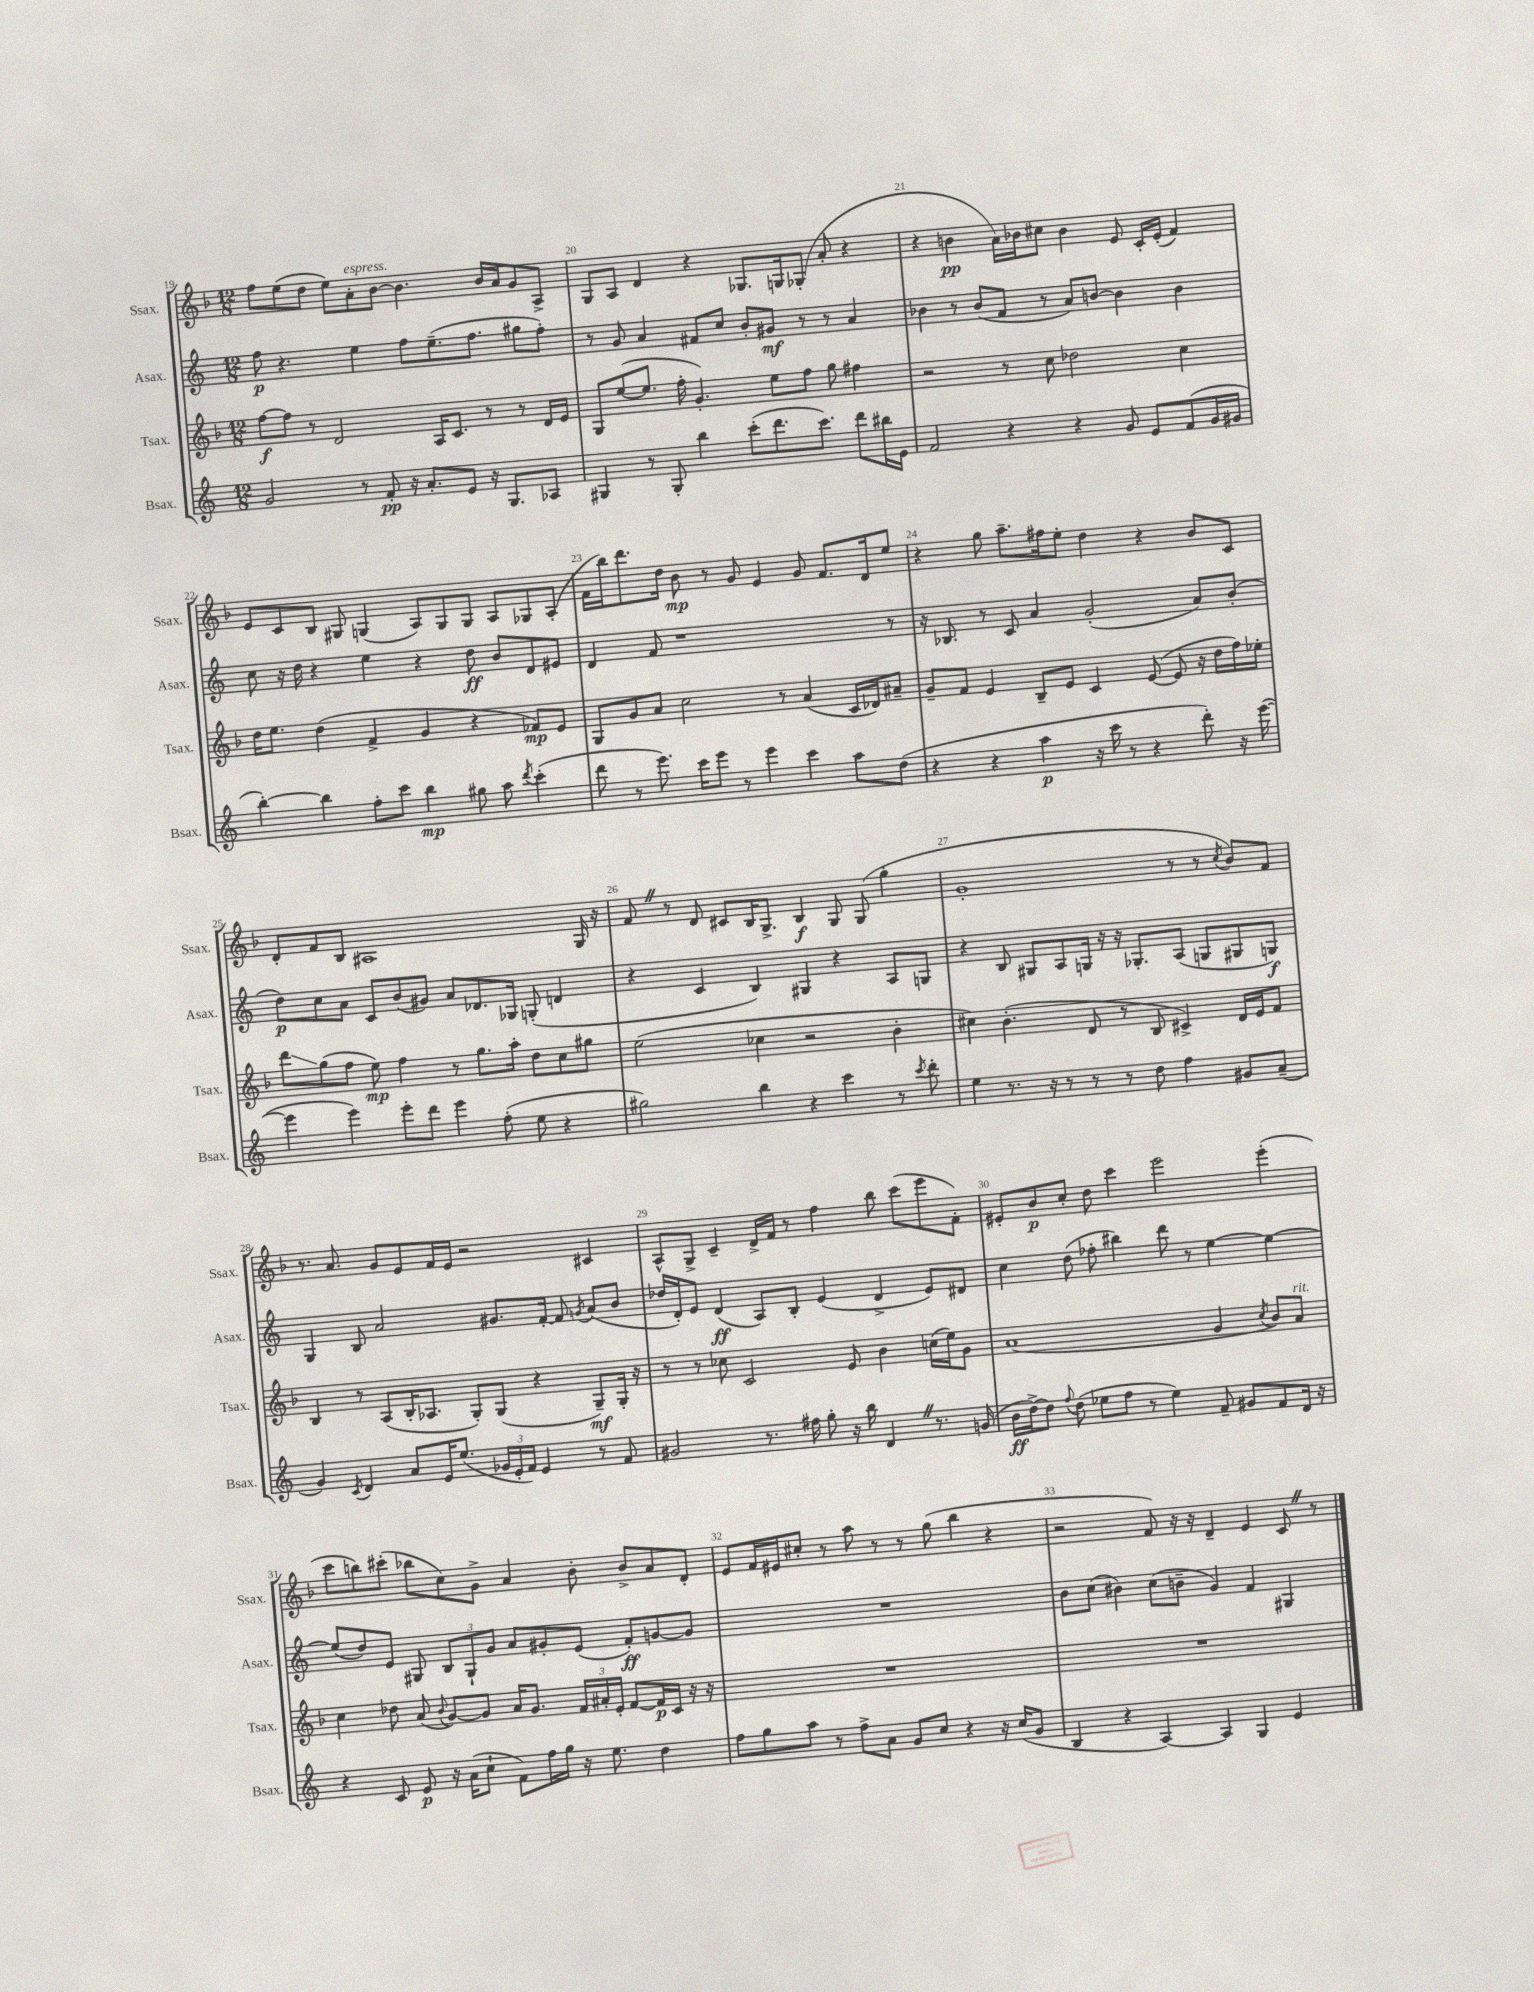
<<
\new StaffGroup <<
\new Staff = "s0" \with { instrumentName = "Ssax." shortInstrumentName = "Ssax." } {
    \clef treble \key f \major \numericTimeSignature \time 12/8
    \autoBeamOff f''8[ e''8( d''8] e''8[) a'8-.^\markup { \italic "espress." } bes'8]~ bes'4. bes'16[ a'16 g'8 a8]-> |
    g8[ a8] d'4 r4 ges8.[ g16 ges8]-.( a'8-. r4 |
    r4 b'4\pp a'16[) bes'16 cis''8] bes'4 e'8 c'16[-. e'16]-.( f'4) |
    e'8[ c'8 bes8] gis8 g4( a8[) g8 g8] a8[ ges8 a8]-.( |
    f'16[ bes''16) d'''8. d''16] bes'8\mp r8 g'8 e'4 g'8 f'8.[ d'16 e''8] |
    r4 g''8 a''8.[-- fis''16 e''8]-. d''4 r4 bes'8[ c'8] |
    d'8[-. f'8 bes8] ais1 g16 r16 |
    f'8 \once \override BreathingSign.text = \markup { \musicglyph "scripts.caesura.straight" } \breathe r8 d'8 cis'8[ bes16 g8.]-> bes4\f g8 g8( g''4-. |
    g'1-. r8 r8 \acciaccatura { c''8 } bes'8[) f'8] |
    r8. a'8. g'8[ e'8 f'16 e'16] r2 cis'4 |
    a8[-^ g8]-> c'4-- d'16[-> f'16] r8 f''4 bes''8 c'''8[( e'''8 f'8]-.) |
    eis'8[-. bes'8\p c''8]-. d''8 c'''4 e'''2 e'''4-.( |
    c'''8[ b''8) cis'''8]-.( bes''8[ c''8) g'8]-> a'4 bes'8-. bes'8[-> a'8 d'8]-. |
    e'8[ f'16 eis'16 cis''8]-. r8 a''8 r8 r8 g''8( bes''4 r4 |
    r2 f'8) r16 r16 d'4-- e'4 c'8 \once \override BreathingSign.text = \markup { \musicglyph "scripts.caesura.straight" } \breathe r8 \bar "|." |
}
\new Staff = "s1" \with { instrumentName = "Asax." shortInstrumentName = "Asax." } {
    \clef treble \key c \major \numericTimeSignature \time 12/8
    \autoBeamOff f''8\p r4. e''4 f''8[ e''8.--( f''8.] gis''8[ f''8]-.) |
    r8 g'8 a'4 fis'8[ c''8] b'8[-. gis'8]\mf r8 r8 a'4 |
    bes'4 r8 bes'8[( f'8] r8 a'8[) b'8]~ b'4 b'4 |
    c''8 r16 d''16 r4 e''4 r4 d''8\ff b'8[ d'8 eis'8] |
    d'4 f'8 r1 r8 |
    r16 bes8. r8 c'8 a'4 g'2-.( a'8[) b'8]-.( |
    d''8[\p) c''8 a'8] c'8[ b'8( gis'8]) a'8[ des'8. ges16] g8-.( d'4 |
    r4 c'4 b4) gis4 r4 a8[ g8] |
    r4 b8 gis8[ a8 g16] r16 r16 ges8.[-. a8]( g8[ gis8 g8]\f) |
    g4 b8 a'2 gis'8.[ f'16]~-. f'8 \acciaccatura { g'8 } a'8[( b'8] |
    des''16[ d'16-.) e'8] d'4\ff( a8[) b8]-. e'4( d'4-> e'8[) dis'8] |
    c''4 d''8( fes''8-. bis''4) d'''8 r8 e''4~ e''4~ |
    e''8[( d''8) e'8] gis8 \tuplet 3/2 { b8[ gis8-! g'8] } a'8[ gis'8-. e'8]( f'8[-.\ff) g'8~ g'8] |
    R1. |
    b'8[ c''8]( bis'4) c''8[( b'8]-- g'4) f'4 gis4 \bar "|." |
}
\new Staff = "s2" \with { instrumentName = "Tsax." shortInstrumentName = "Tsax." } {
    \clef treble \key f \major \numericTimeSignature \time 12/8
    \autoBeamOff f''8[~\f f''8] r8 d'2 a16[ c'8.] r8 r8 d'16[ e'16] |
    g8[ e''8~( e''8.] f''16-. g'4.-.) e''8[ f''8] g''8 fis''4 |
    r2 r8 c''8 des''2 c''4 |
    d''16[ e''8.] d''4( f'4-> g'4 r4 fes'8[\mp) e'8] |
    g8[ g'8 a'8] c''2 r8 a'4( c'16[ des'16) ais'8]-- |
    g'8[-- f'8] e'4 bes8[-- e'8] c'4 e'8~( e'8 r16 d''16[ f''16) ees''16]-. |
    d'''8[\glissando g''8( f''8] e''8\mp) f''4 r8 g''8.[ a''16]-. d''8[ c''8 gis''8] |
    e''2( ces''4 r2 bes'4-. |
    cis''4) bes'4.-.( d'8 r8 bes8 cis'4->) d'16[ e'16 f'8] |
    bes4 r8 a8[( bes16-. aes8.] g8[-.) g8]( r4 g8[--\mf) g16]-. r16 |
    r8 r8 ces''8 c'2 e'8 bes'4 c''16[( e''16) g'8] |
    a'1( g'4 \acciaccatura { c''8 } bes'8[) a'8]^\markup { \italic "rit." } |
    c''4 des''8 a'8( \appoggiatura { bes'8 } g'8[~) g'8] a'16[ g'8.] \tuplet 3/2 { f'16[ ais'16-. e'16]-. } f'8[~ f'16\p c'16] r16 r16 |
    R1. |
    R1. \bar "|." |
}
\new Staff = "s3" \with { instrumentName = "Bsax." shortInstrumentName = "Bsax." } {
    \clef treble \key c \major \numericTimeSignature \time 12/8
    \autoBeamOff g'2 r8 f'8-.\pp r16 a'8.[-. e'8] r16 g8.[ aes8] |
    gis4 r8 gis8-. b''4 c'''8[-.( d'''8. c'''8.]) d'''8[ bis''16 e'16] |
    f'2 r4 r4 g'8 e'8[ f'8( g'16 gis'16] |
    b''4~-.) b''4 f''8[-. c'''8] b''4\mp gis''8 a''8 \acciaccatura { d'''8 } c'''4-.( |
    d'''8 r8 e'''8.) c'''16[ e'''8] r8 e'''4 c'''4 a''8[ d''8]( |
    r4 r4 a''4\p r16 c'''16 r8 r4 d'''8-.) r16 e'''16~( |
    e'''4 e'''4) e'''8[-. d'''8] e'''4 f''8-.( e''8 r4 |
    gis''2) b''4 r4 c'''4 r8 \acciaccatura { c'''8 } d'''8-. |
    e''4 r8. r16 r8 r8 r8 d''8 f''4 gis'8[ a'8]--( |
    g'4) \acciaccatura { c'8 } d'4 a'8[ e'16 e''8.]( \tuplet 3/2 { ges'16[ e'16-. f'16]) } e'4 r8 f'8 |
    gis'2 r8. fis''16 g''8-. r16 b''16 d'4 \once \override BreathingSign.text = \markup { \musicglyph "scripts.caesura.straight" } \breathe r8. g'16( |
    b'16[\ff d''16~->) d''8] \appoggiatura { f''8 } d''8( ees''8[ f''8] r8 ees''4) f'8-- gis'8[ f'8 d'16] r16 |
    r4 c'8 e'8\p r16 a'16[( c''8]-! f'8[) f''16 g''16] r16 e''8. d''4 |
    f''8[ g''8 a''8] r8 f''8[-> a'8] g'8[ c''8] r4 r16 c''16[( g'8] |
    b4 r4 a4~) a4 g4 e'4 \bar "|." |
}
>>
>>
\layout { \context { \Score currentBarNumber = #19 \override BarNumber.break-visibility = ##(#f #t #t) barNumberVisibility = #all-bar-numbers-visible } }
